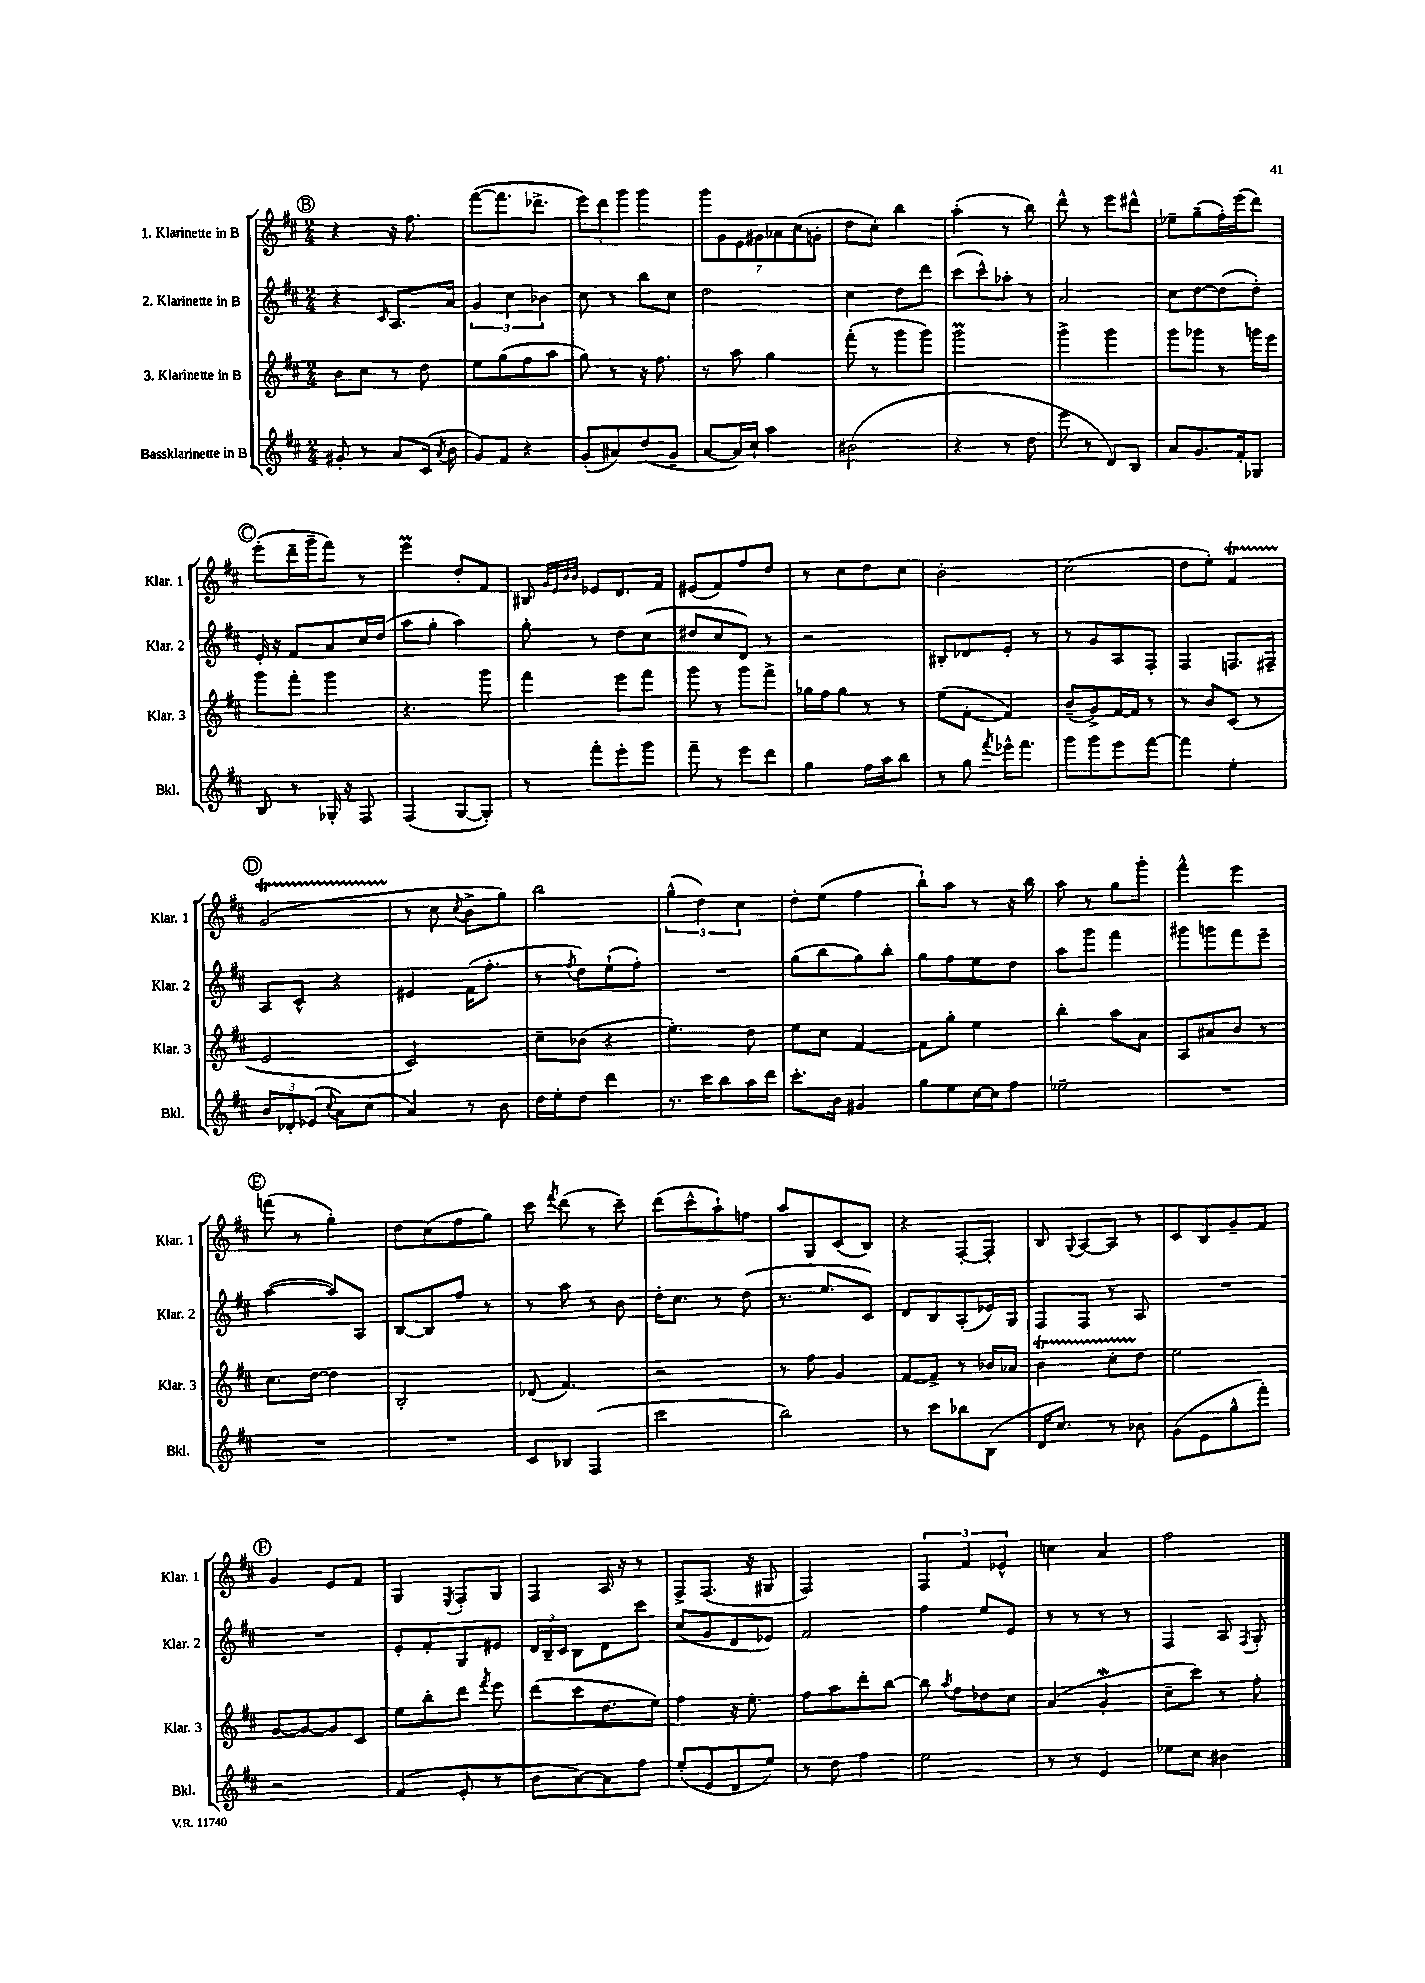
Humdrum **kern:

**kern	**kern	**kern	**kern
*staff4	*staff3	*staff2	*staff1
*clefG2	*clefG2	*clefG2	*clefG2
*k[f#c#]	*k[f#c#]	*k[f#c#]	*k[f#c#]
*M2/4	*M2/4	*M2/4	*M2/4
8g#'	8b	4r	4r
8r	8cc#	.	.
.	.	16qqc#	.
8a	8r	8.A	16r
.	.	.	8.ff#
(16c#	8dd	.	.
8qa	.	.	.
16b	.	16a	.
=	=	=	=
8g)	8ee	6g	([8fff#
8f#	(8gg	.	8.fff#]
.	.	6cc#	.
4r	8ff#	.	.
.	.	.	8.ddd-^
.	.	6b-	.
.	8aa	.	.
=	=	=	=
(8g'	8gg)	8cc#	12eee)
.	.	.	12ddd
8a#)	8r	8r	.
.	.	.	12ggg
(8dd	16r	8bb	4ggg
.	8.ff#	.	.
8g~	.	8cc#	.
=	=	=	=
[8a	8r	2dd	14ggg
.	.	.	14g
16a])	8aa	.	.
.	.	.	14e
16cc#`	.	.	.
.	.	.	14g#
4aa	4gg	.	.
.	.	.	14a-
.	.	.	(14cc#
.	.	.	14g'
=	=	=	=
(2b#	(8fff#'	4cc#	8dd
.	8r	.	8cc#')
.	8ggg	8dd	4bb
.	8ggg)	8ddd	.
=	=	=	=
4r	2ggg	(8ccc#	(4aa'
.	.	8ccc#^^)	.
8r	.	8aa-'	8r
8dd	.	8r	8bb)
=	=	=	=
8eee	4ggg^	2a	8ddd^^
8r	.	.	8r
8d)	4ggg	.	8eee
8B	.	.	8ddd#^^
=	=	=	=
8a	8ggg	8cc#	8ee-~
8.g	8ggg-	[8dd	(8gg~
.	8r	(8dd]	16ff#')
16f#'	.	.	(16eee
8G-	16ggg	8dd')	8ddd)
.	16eee	.	.
=	=	=	=
8B	8ggg	16e'	(8eee'
.	.	16r	.
8r	8fff#'	8f#	16ddd~
.	.	.	16ggg~
16G-'	4ggg	8a	8fff#)
16r	.	.	.
8F#	.	16cc#	8r
.	.	(16dd	.
=	=	=	=
(4F#	4.r	8aa	4eee
.	.	8gg'	.
[8G	.	4aa)	8dd'
8G'])	8ggg	.	8f#
=	=	=	=
8r	4fff#	8gg'	8B#
.	.	.	32qqg
.	.	.	32qqe
.	.	.	32qqb
.	.	.	32qqb
8fff#'	.	8r	8e-
8eee'	8eee	8dd	8.d
8ggg	8fff#	(8cc#	.
.	.	.	16f#
=	=	=	=
8fff#~	8ggg	8dd#	(8e#
8r	8r	8cc#	8f#)
8eee	8ggg	8d)	8ff#
8ddd	8fff#^	8r	8dd
=	=	=	=
4gg	16gg-	2r	8r
.	16ff#	.	.
.	8gg-	.	8cc#
16ff#	8r	.	8dd
16aa	.	.	.
8bb	8r	.	8cc#
=	=	=	=
8r	(8ee	8B#'	2b'
8gg	[8f#'	8d-	.
8qfff#	.	.	.
16eee-^^	4f#])	8e'	.
8.fff#	.	.	.
.	.	8r	.
=	=	=	=
8ggg	(8b~	8r	(2cc#
8ggg	8g^)	8g	.
8eee	[16f#	8A	.
.	16f#]	.	.
[8fff#	8r	8F#'	.
=	=	=	=
4fff#]	8r	4F#	8dd
.	8b	.	8ee')
4ee'	(8c#	8.F	4f#
.	8r	.	.
.	.	16F#~	.
=	=	=	=
12b	2e	8A	(2g
12d-'	.	.	.
.	.	8c#^^	.
(12e-	.	.	.
8qqcc#	.	.	.
8a)	.	4r	.
(8cc#	.	.	.
=	=	=	=
4a)	2c#)	4e#	8r
.	.	.	8cc#
.	.	.	8qcc#
8r	.	(16f#	8b^
.	.	8.ff#'	.
8b	.	.	8gg)
=	=	=	=
16dd	8cc#~	8r	2bb
16ee'	.	.	.
.	.	8qff#	.
8dd	(8b-	8dd)	.
4ddd	4r	(8ee`	.
.	.	8ff#')	.
=	=	=	=
8.r	4.ee')	2r	(6gg^^
.	.	.	6dd)
16ccc#	.	.	.
8bb	.	.	.
.	.	.	6cc#
16aa	8dd	.	.
16ddd	.	.	.
=	=	=	=
8.ccc#'	8ee	(8gg	8dd'
.	8cc#	8bb	(8ee
16b	.	.	.
4g#	[4f#	8gg)	4ff#
.	.	8bb'	.
=	=	=	=
8gg	8f#]	8gg	8bb`)
8ee	8gg'	8ff#	8aa
[16cc#	4ee	8ee	8r
16cc#]	.	.	.
8ff#	.	8dd	16r
.	.	.	16bb
=	=	=	=
2ee-~	4bb'	8aa	8aa
.	.	8ggg	8r
.	8aa	4fff#	8gg
.	8a	.	8ggg'
=	=	=	=
2r	8A	8ggg#	4fff#^^
.	8a#	8ggg	.
.	8b	8fff#	4eee
.	8r	8eee~	.
=	=	=	=
2r	8.cc#	([4aa	(8fff
.	.	.	8r
.	[16dd	.	.
.	4dd]	8aa])	4gg')
.	.	8A	.
=	=	=	=
2r	2B'	[8B	8dd
.	.	8B]	(8cc#
.	.	8ff#	8ff#
.	.	8r	8gg)
=	=	=	=
8c#	(8d-	8r	8ccc#
.	.	.	8qfff#
8B-	4.f#)	8aa	(8ddd
(4F#	.	8r	8r
.	.	8b	8ccc#~)
=	=	=	=
2ccc#	2r	16dd'	(8ddd
.	.	8.cc#	.
.	.	.	8ccc#^^
.	.	8r	8aa`)
.	.	(8dd	8ff
=	=	=	=
2bb)	8r	8.r	8aa
.	8ff#	.	8G
.	.	8.ee	.
.	4g	.	(8c#
.	.	8c#)	8B)
=	=	=	=
8r	[8f#	8d	4r
8ccc#	8f#^]	8B	.
8bb-	8r	(8A'	[8F#'
(8B	16b-	16e-)	8F#']
.	16a-	16G	.
=	=	=	=
16d	4b	8F#	8B
8.cc#)	.	.	.
.	.	.	8qqG
.	.	8F#	[8A
8r	8cc#'	8r	8A]
8b-	8dd	8A	8r
=	=	=	=
(8g	2ee	2r	8c#
8e	.	.	8B
8gg^^	.	.	8g~
8fff#')	.	.	8f#
=	=	=	=
2r	[8g	2r	4g
.	8g_	.	.
.	8g]	.	8e
.	8c#	.	8f#
=	=	=	=
(4f#	8ee	8e'	4G
.	8bb'	8f#'	.
.	.	.	8qE
8e'	8ddd	8G	8F#'
.	8qfff#	.	.
8r	8eee	8e#	8G
=	=	=	=
8b	(8ddd	24d	4F#
.	.	24B~	.
.	.	24c#	.
[8a)	8ccc#	8B	.
8a]	8.dd	8d	16A
.	.	.	16r
8ff#	.	8ccc#	8r
.	16ee)	.	.
=	=	=	=
(8ee'	4ff#	(8cc#	8F#^
8e	.	8g	(8.F#
8d	16r	8d	.
.	8.ee'	.	16r
8ee)	.	8e-)	8G#
=	=	=	=
8r	8ff#	2f#	2F#)
8dd	8aa	.	.
4ff#	8ddd'	.	.
.	[8bb	.	.
=	=	=	=
2ee	8bb]	4ff#	6F#
.	8qaa	.	.
.	8ff#	.	.
.	.	.	6f#
.	8dd-	8ee	.
.	.	.	6e-^^
.	8cc#	8e	.
=	=	=	=
8r	(4a	8r	4cc
8r	.	8r	.
4e	4g'	8r	4a
.	.	8r	.
=	=	=	=
8ee-	8cc#~	4F#	2ff#
8cc#	8ccc#)	.	.
4b#	8r	8A	.
.	.	8qF#	.
.	8ff#'	8G'	.
==	==	==	==
*-	*-	*-	*-
